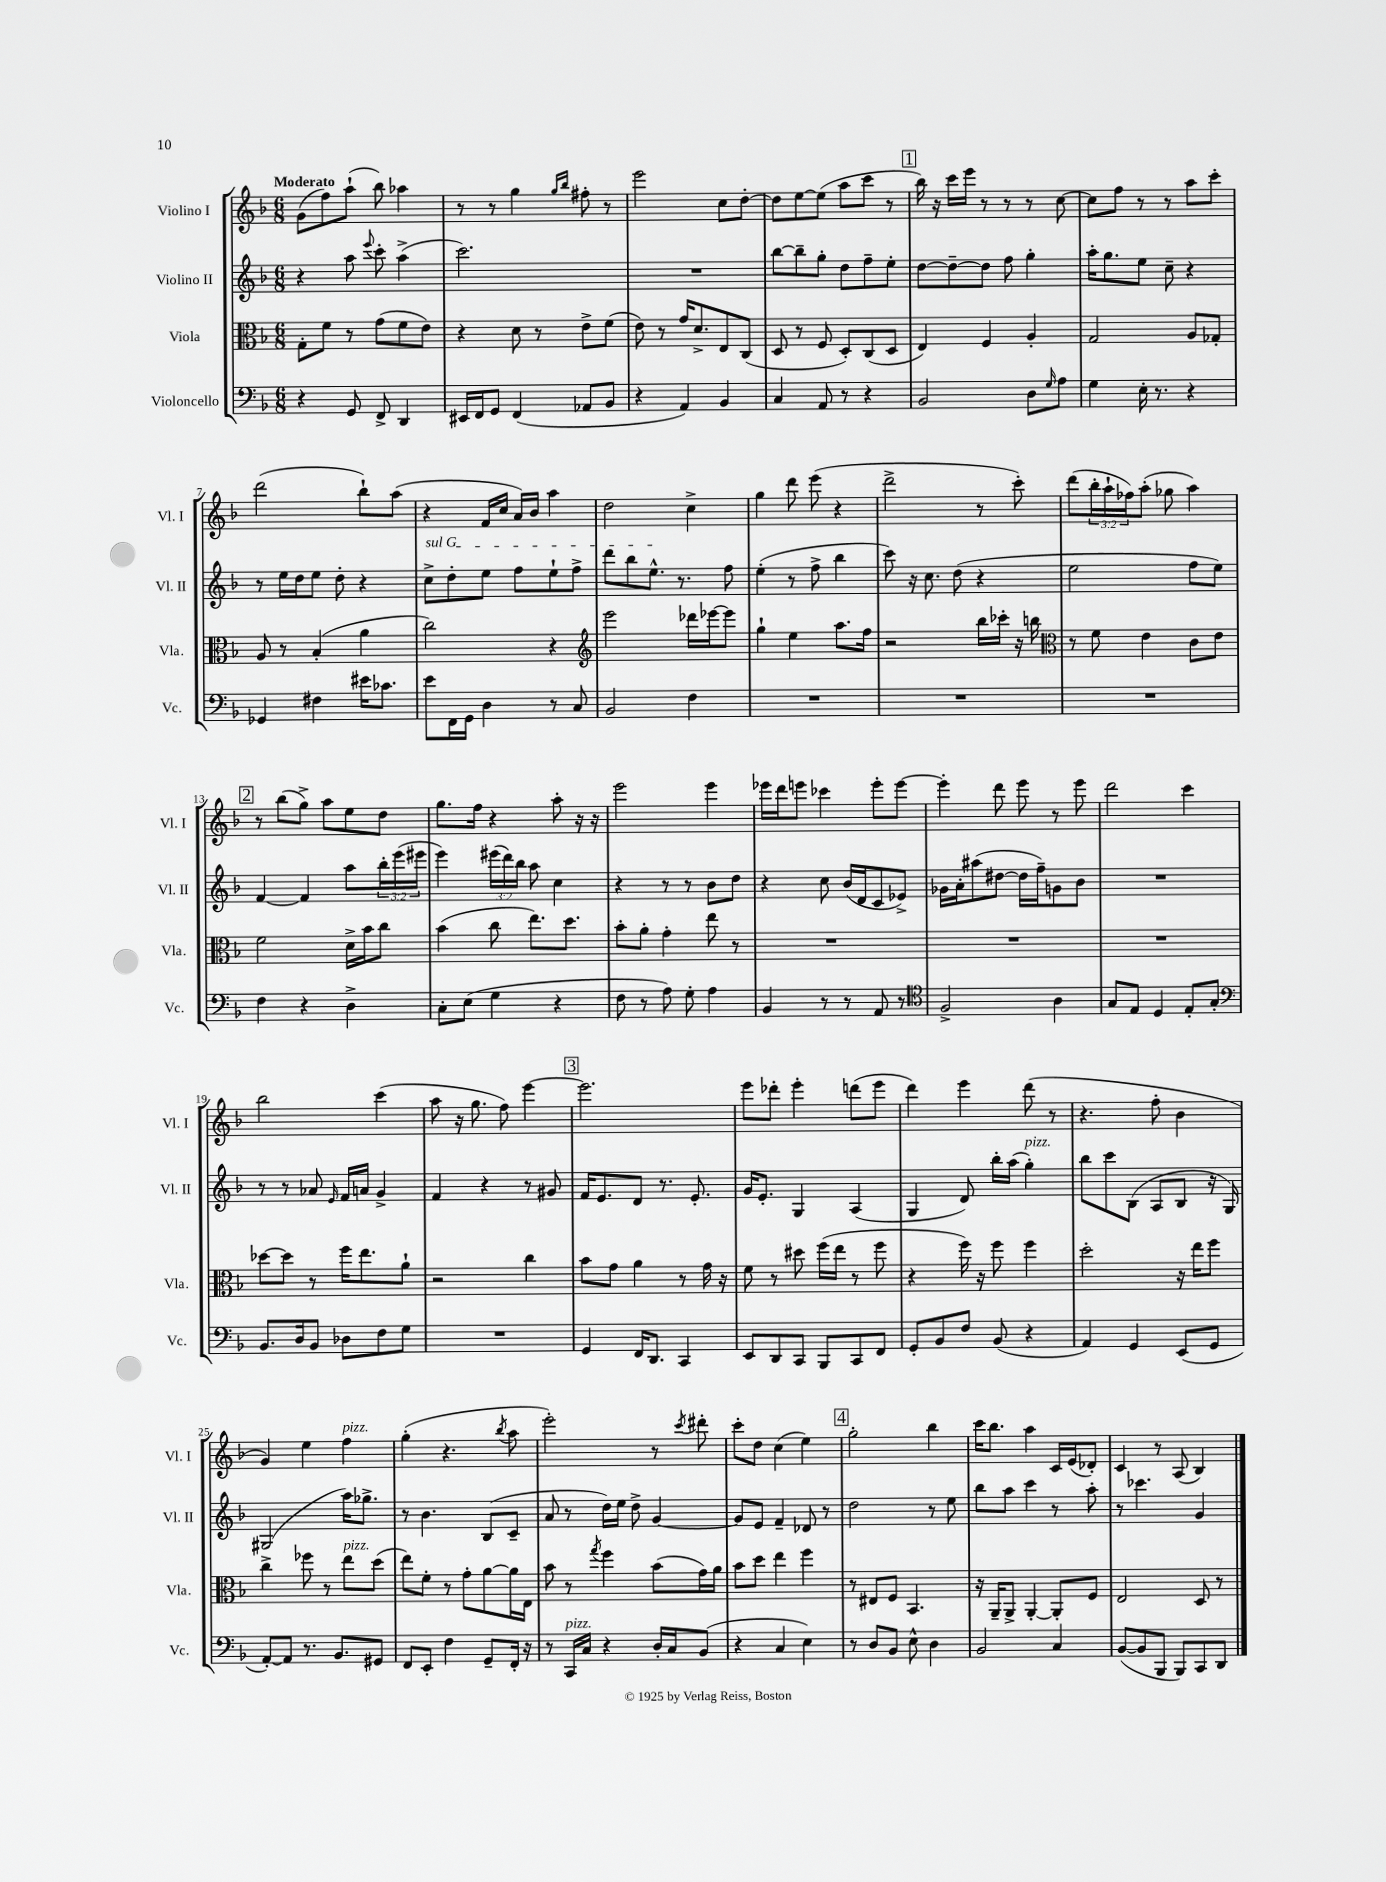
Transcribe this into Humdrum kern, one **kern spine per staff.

**kern	**kern	**kern	**kern
*part4	*part3	*part2	*part1
*staff4	*staff3	*staff2	*staff1
*I"Violoncello	*I"Viola	*I"Violino II	*I"Violino I
*I'Vc.	*I'Vla.	*I'Vl. II	*I'Vl. I
*clefF4	*clefC3	*clefG2	*clefG2
*k[b-]	*k[b-]	*k[b-]	*k[b-]
*M6/8	*M6/8	*M6/8	*M6/8
=1	=1	=1	=1
!	!	!	!LO:TX:a:B:t=Moderato
4r	8G'\L	4r	(8g\L
.	8f\J	.	8ff\)
8GG/	8r	8aa\	(8aa`\J
.	.	8qqeee/	.
8FF^/	(8g\L	8ccc'\	8bb-\)
4DD/	8f\	(4aa^\	4aa-X\
.	8e\J)	.	.
=2	=2	=2	=2
16EE#X/LL	4r	2.ccc\)	8r
16FF/J	.	.	.
8GG/J	.	.	8r
(4FF/	8d\	.	4gg\
.	8r	.	.
.	.	.	16qqgg/LL
.	.	.	16qqbb-/JJ
8AA-X/L	8e^\L	.	8ff#X'\
8BB-/J	(8f\J	.	8r
=3	=3	=3	=3
4r	8e\)	2.r	2eee\
.	8r	.	.
4AA/)	16g/KL	.	.
.	8.d^/	.	.
4BB-/	8E/	.	8cc\L
.	(8C/J	.	[8dd'\J
=4	=4	=4	=4
4C/	8D/	[8bb-\L	8dd\L]
.	8r	8bb-~\]	[8ee\
8AA/	8F/	8gg'\J	(8ee\J]
8r	8D'/L)	8dd\L	8aa\L
4r	(8C/	8ff~\	8ccc\J
.	8D/J	8ee'\J	8r
!!LO:REH:place=s1:t=1
=5	=5	=5	=5
2BB-/	4E/)	[8dd\L	16bb-\)
.	.	.	16r
.	.	8dd~\_	16ccc\LL
.	.	.	16eee\JJ
.	4F/	8dd\J]	8r
.	.	8ff\	8r
8D\L	4A'/	4gg'\	8r
16qqG/	.	.	.
8A\J	.	.	[8cc\
=6	=6	=6	=6
4G\	2G/	16aa'\KL	8cc\L]
.	.	8.gg\	.
.	.	.	8ff\J
16E'\	.	8ee\J	8r
8.r	.	.	.
.	.	8cc~\	8r
4r	8A/L	4r	8aa\L
.	8G-X'/J	.	8ccc'\J
!!LO:LB:g=z
=7	=7	=7	=7
4GG-X/	8A/	8r	(2ddd\
.	8r	16ee\LL	.
.	.	16dd\J	.
4F#X\	(4B-'/	8ee\J	.
.	.	8dd'\	.
16e#X\KL	4a\	4r	8bb-`\L)
8.c-X\J	.	.	.
.	.	.	(8aa\J
=8	=8	=8	=8
!	!	!LO:TX:a:i:t=sul G	!
8e\L	2cc\)	8cc^\L	4r
16FF\L	.	8dd'\	.
16GG\JJ	.	.	.
4D\	.	8ee\J	16f/LL
.	.	.	16cc/JJ
.	.	8ff\L	16a/LL)
.	.	.	16b-/JJ
8r	4r	8ee`\	4aa\
8C/	.	8ff^\J	.
=9	=9	=9	=9
*	*clefG2	*	*
2BB-/	2eee\	8ddd\L	2dd\
.	.	8bb-\	.
.	.	8.ee^^\J	.
.	.	8.r	.
4F\	16ddd-X\LL	.	4cc^\
.	[16eee-X\J	.	.
.	8eee-\J]	8ff\	.
=10	=10	=10	=10
2.r	4gg`\	(4ee'\	4gg\
.	4ee\	8r	8ddd\
.	.	8ff^\	(8eee\
.	8.aa\L	4bb-\	4r
.	16ff\Jk	.	.
=11	=11	=11	=11
2.r	2r	8ccc\)	2ddd^\
.	.	16r	.
.	.	8.cc\	.
.	.	(8dd\	.
.	16bb-\LL	4r	8r
.	16ccc-X'\JJ	.	.
.	16r	.	8ccc'\)
.	16bbn\	.	.
=12	=12	=12	=12
*	*clefC3	*	*
2.r	8r	2ee\	(8ddd\L
.	8f\	.	24bb-'\L
.	.	.	24aa`\
.	.	.	24ff-X\J)
.	4e\	.	(8aa'\J
.	.	.	8gg-X\
.	8c\L	8ff\L	4aa\)
.	8e\J	8ee\J)	.
!!LO:LB:g=z
!!LO:REH:place=s1:t=2
=13	=13	=13	=13
4F\	2f\	[4f/	8r
.	.	.	(8bb-\L
4r	.	4f/]	8gg^\J)
.	.	.	8aa\L
4D^\	16d^\LL	8aa\L	8ee\
.	16b-\J	.	.
.	8cc\J	24bb-'\L	8dd\J
.	.	(24eee\	.
.	.	24eee#X\JJ	.
=14	=14	=14	=14
8C'\L	(4b-\	4eee\)	8.gg\L
(8E\J	.	.	.
.	.	.	16ff\Jk
4G\	8cc\	(24eee#X\LL	4r
.	.	24ddd\)	.
.	.	24bb-\JJ	.
.	8.ee\L)	8aa\	.
4r	.	4cc\	8aa'\
.	8.dd\J	.	.
.	.	.	16r
.	.	.	16r
=15	=15	=15	=15
8F\	8b-'\L	4r	2eee\
8r	8a'\J	.	.
8A\)	4g'\	8r	.
8G'\	.	8r	.
4A\	8ee\	8b-\L	4eee\
.	8r	8dd\J	.
=16	=16	=16	=16
4BB-/	2.r	4r	16eee-X\LL
.	.	.	16ddd\J
.	.	.	8eeen\J
8r	.	8cc\	4ccc-X\
8r	.	(16b-/LL	.
.	.	16d/J	.
8AA/	.	8c/	8eee'\L
8r	.	8e-X^/J)	[8eee\J
=17	=17	=17	=17
*clefC4	*	*	*
2F^/	2.r	16g-X\LL	4eee'\]
.	.	16a'\J	.
.	.	(8aa#X\	.
.	.	[8dd#X\J	8ddd\
.	.	16dd#\LL]	8eee\
.	.	16ff~\J)	.
4A\	.	8gn\	8r
.	.	8b-\J	8eee\
=18	=18	=18	=18
8G/L	2.r	2.r	2ddd\
8E/J	.	.	.
4D/	.	.	.
8E'/L	.	.	4ccc\
8G'/J	.	.	.
!!LO:LB:g=z
=19	=19	=19	=19
*clefF4	*	*	*
8.BB-/L	[8dd-X\L	8r	2bb-\
.	8dd-\J]	8r	.
16D/k	.	.	.
8BB-/J	8r	8a-X/	.
.	.	16qqe/	.
8D-X\L	16ff\KL	16f/LL	.
.	8.ee\	16an/JJ	.
8F\	.	4g^/	(4ccc\
8G\J	8a`\J	.	.
=20	=20	=20	=20
2.r	2r	4f/	8aa\
.	.	.	16r
.	.	.	8.gg\
.	.	4r	.
.	.	.	8ff\)
.	4cc\	8r	[4eee\
.	.	8g#X/	.
!!LO:REH:place=s1:t=3
=21	=21	=21	=21
4GG/	8b-\L	16f/KL	2.eee\]
.	.	8.e/	.
.	8g\J	.	.
16FF/KL	4a\	8d/J	.
8.DD/J	.	.	.
.	.	8.r	.
4CC/	8r	.	.
.	.	8.e'/	.
.	16g\	.	.
.	16r	.	.
=22	=22	=22	=22
8EE/L	8f\	16g/KL	8eee\L
.	.	8.e'/J	.
8DD/	8r	.	8ddd-X'\J
8CC/J	8dd#X\	4G/	4eee'\
8BBB-/L	(16ff\LL	.	.
.	16ee\JJ	.	.
8CC/	8r	(4A/	(8dddn\L
8FF/J	8ff\	.	8eee\J
=23	=23	=23	=23
8GG'/L	4r	4G/	4ddd\)
8BB-/	.	.	.
8F/J	16ff\)	8d/)	4eee\
.	16r	.	.
(8BB-/	8ff\	16bb-'\LL	.
.	.	(16aa\JJ	.
!	!	!LO:TX:a:i:t=pizz.	!
4r	4ff\	4gg'\)	(8ddd\
.	.	.	8r
=24	=24	=24	=24
4AA/)	2dd'\	8bb-\L	4.r
.	.	8ccc\	.
4GG/	.	(8B-\J	.
.	.	8A/L	8ff'\
(8EE/L	16r	8B-/J	4b-\
.	16ee\KL	.	.
8GG/J	8ff\J	16r	.
.	.	16G/)	.
!!LO:LB:g=z
=25	=25	=25	=25
[8AA'/L)	4cc^\	(2G#X/	4g/)
8AA/J]	.	.	.
8.r	8ff-X\	.	4ee\
.	8r	.	.
8.BB-/L	.	.	.
!	!	!	!LO:TX:a:i:t=pizz.
!	!LO:TX:a:i:t=pizz.	!	!
.	8ee\L	16aa\KL)	4ff\
.	.	8.gg-X^\J	.
8GG#X/J	(8dd\J	.	.
=26	=26	=26	=26
8FF/L	8ee\L)	8r	(4gg'\
8EE'/J	8f'\J	4.b-\	.
4F\	8r	.	4.r
.	8g'\L	.	.
8GG~/L	[8a\	(8B-/L	.
.	.	.	8qbb-/
16FF'/Jk	16a\L]	8c~/J	8aa\
16r	16E\JJ	.	.
=27	=27	=27	=27
8r	8b-\	8a/	2eee'\)
!LO:TX:a:i:t=pizz.	!	!	!
16CC/LL	8r	8r	.
16C/JJ	.	.	.
.	8qgg/	.	.
4r	4ff\	16dd\LL)	.
.	.	16ee\JJ	.
.	.	8dd^\	.
16D'/LL	(8b-\L	[4g/	8r
16C/J	.	.	.
.	.	.	8qccc/
(8BB-/J	16g\L)	.	8ddd#X'\
.	16a\JJ	.	.
=28	=28	=28	=28
4r	8b-\L	8g/L]	8ccc'\L
.	8dd\J	8e/J	8dd\J
4C/	4ee\	4f~/	(4cc\
4E\)	4ff\	8d-X/	4ee\)
.	.	8r	.
!!LO:REH:place=s1:t=4
=29	=29	=29	=29
8r	8r	2dd\	2gg'\
8D/L	8E#X/L	.	.
8BB-/J	8F/J	.	.
8E^^\	4.BB-/	.	.
4D\	.	8r	4bb-\
.	.	8ee\	.
=30	=30	=30	=30
2BB-/	16r	8bb-\L	16ccc\KL
.	16AA~/KL	.	8.bb-\J
.	8AA^/J	8aa\J	.
.	[4AA'/	4ccc\	4aa\
4C/	8AA'/L]	8r	16c/LL
.	.	.	(16e/J
.	8F/J	8aa'\	8d-X'/J)
=31	=31	=31	=31
([8BB-/L	2E/	8r	4c/
8BB-/]	.	4.ccc-X\	.
8BBB-/J	.	.	8r
8BBB-/L)	.	.	(8A/
8CC/	8D/	4g/	4B-/)
8DD/J	8r	.	.
==	==	==	==
*-	*-	*-	*-
